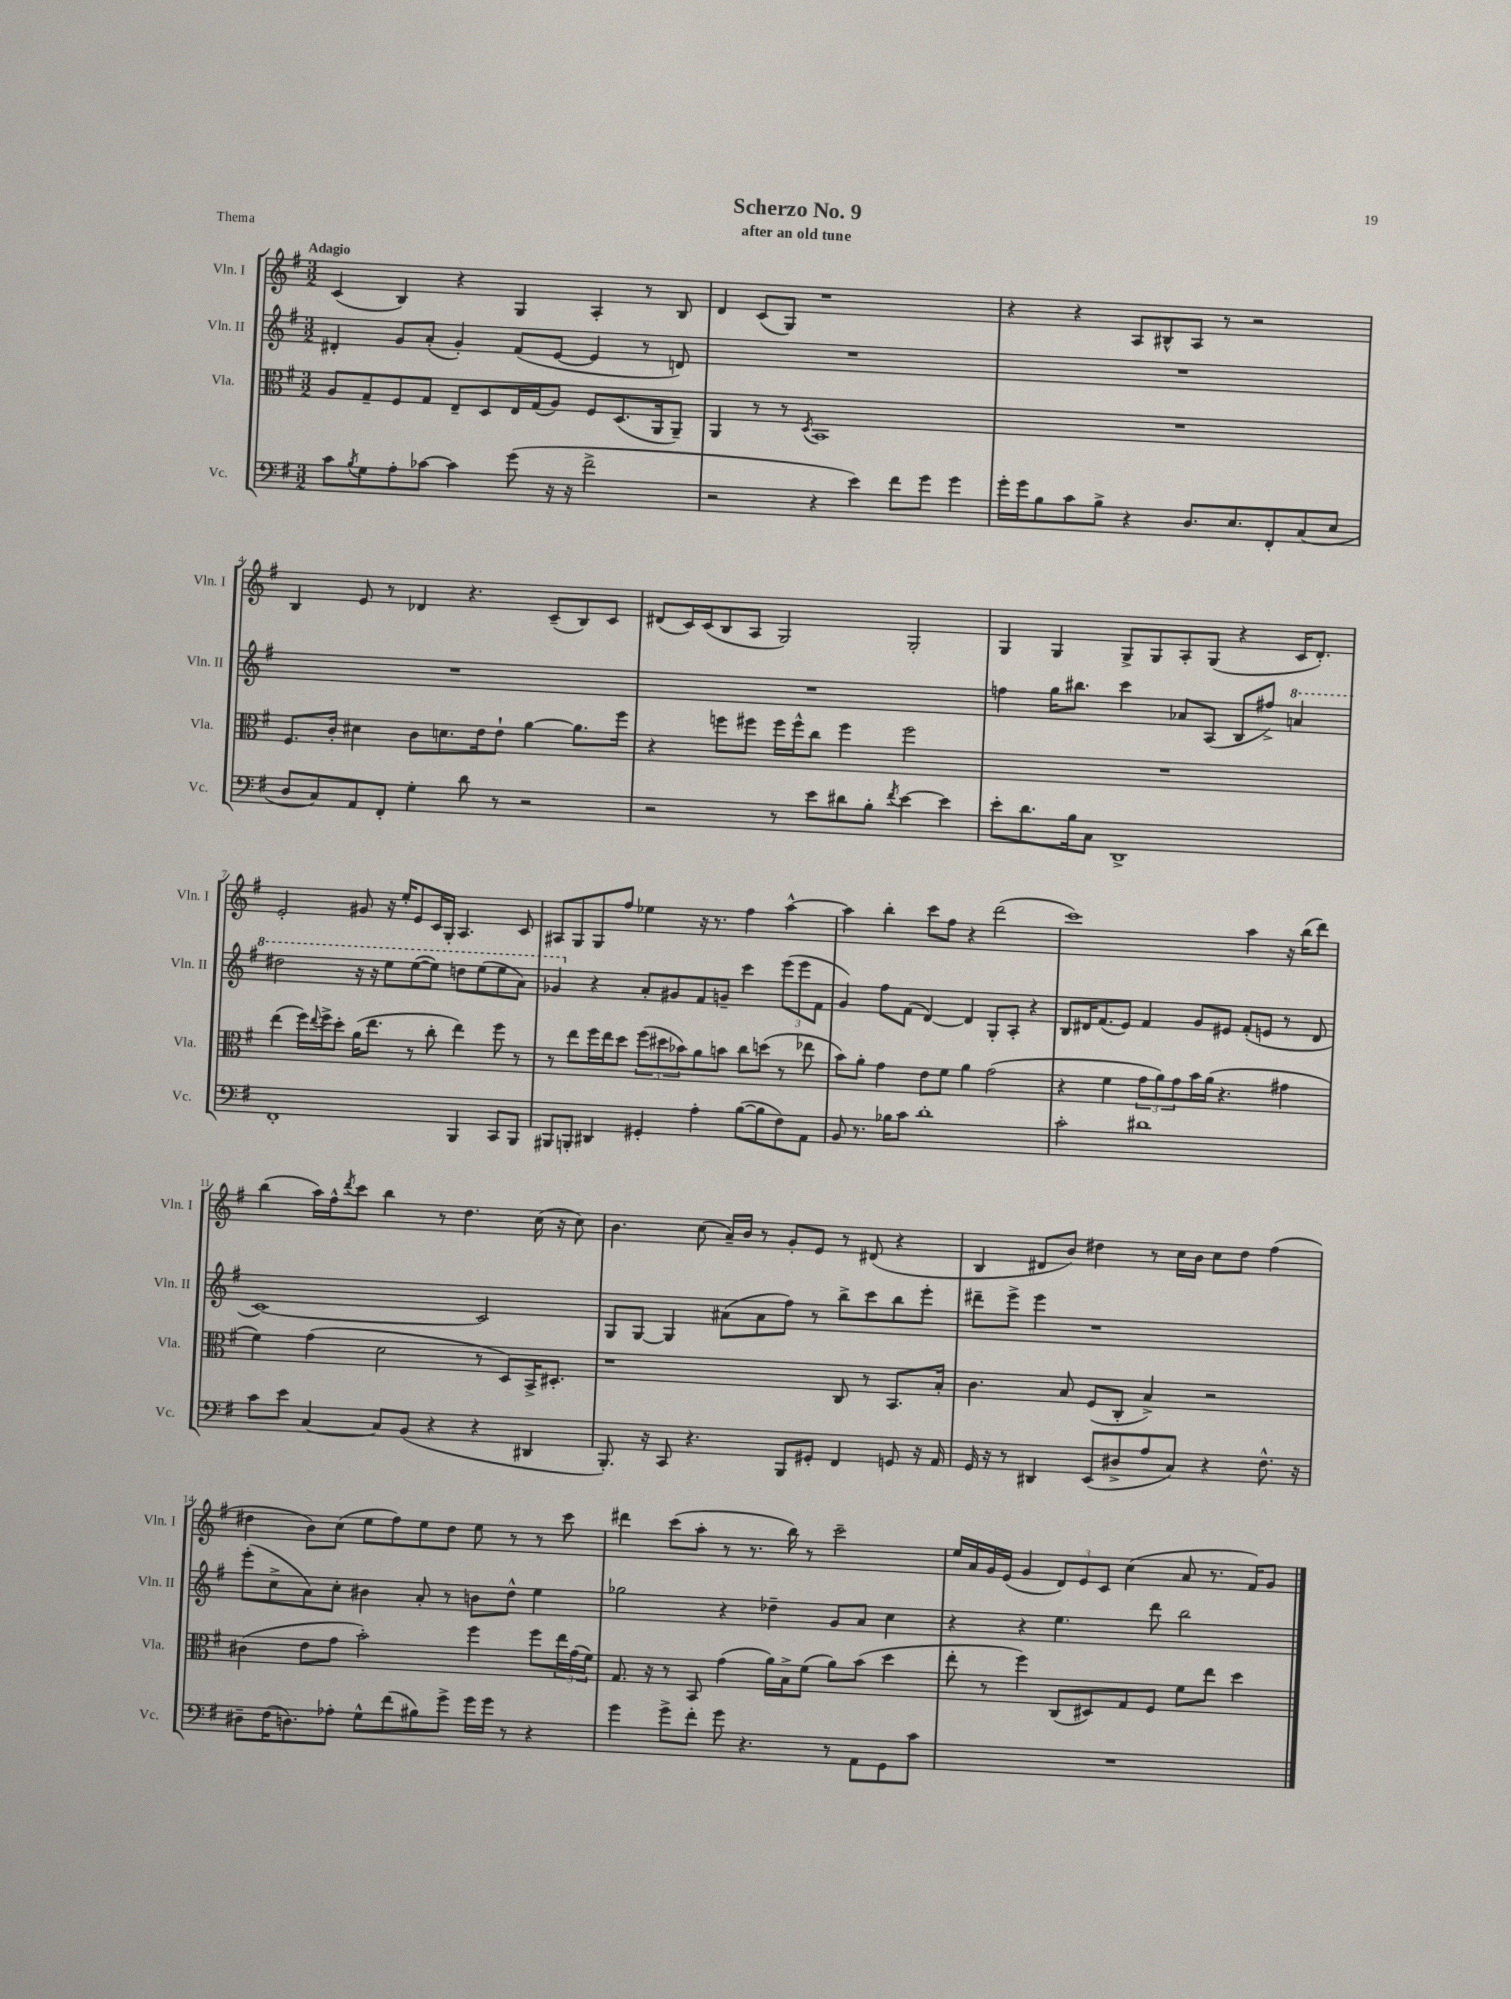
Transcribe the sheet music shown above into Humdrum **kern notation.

**kern	**kern	**kern	**kern
*part4	*part3	*part2	*part1
*staff4	*staff3	*staff2	*staff1
*I"Vc.	*I"Vla.	*I"Vln. II	*I"Vln. I
*I'Vc.	*I'Vla.	*I'Vln. II	*I'Vln. I
*clefF4	*clefC3	*clefG2	*clefG2
*k[f#]	*k[f#]	*k[f#]	*k[f#]
*M3/2	*M3/2	*M3/2	*M3/2
=1	=1	=1	=1
!	!	!	!LO:TX:a:B:t=Adagio
8c\L	8A/L	4d#X'/	(4c/
8qB/	.	.	.
8G\	8G~/	.	.
8A'\	8F#/	8g/L	4B/)
[8c-X\J	8G/J	(8a'/J	.
4c-\]	8E~/L	4g'/)	4r
.	8D/	.	.
(8g\	16E/L	(8f#/L	4G/
.	(16G/J	.	.
16r	8A/J)	[8e/J	.
16r	.	.	.
2f#^\	8F#/L	4e/]	4A'/
.	(8.D/	.	.
.	.	8r	8r
.	16AA/k	.	.
.	8AA~/J)	8dn/)	8B/
=2	=2	=2	=2
2r	4AA/	1.r	4d/
.	8r	.	(8c/L
.	8r	.	8G/J)
.	8qD/	.	.
4r	1BB	.	1r
4e\)	.	.	.
8f#\L	.	.	.
8g\J	.	.	.
4g\	.	.	.
=3	=3	=3	=3
16g'\LL	1.r	1.r	4r
16g\J	.	.	.
8B\	.	.	.
8c\	.	.	4r
8B^\J	.	.	.
4r	.	.	8A/L
.	.	.	8B#X^^/
8.D/L	.	.	8A/J
.	.	.	8r
8.E/	.	.	.
.	.	.	2r
8FF#'/	.	.	.
(8C/	.	.	.
8E/J	.	.	.
!!LO:LB:g=z
=4	=4	=4	=4
8D/L	8.F#/L	1.r	4B/
8C/)	.	.	.
.	16c'/Jk	.	.
8AA/	4d#X\	.	8e/
8FF#'/J	.	.	8r
4G'\	8c\L	.	4d-X/
.	8.dn\	.	.
8d\	.	.	4.r
.	16e\k	.	.
8r	8e`\J	.	.
2r	[4a\	.	.
.	.	.	(8c~/L
.	8.a\L]	.	8B/)
.	.	.	8c/J
.	16ff#\Jk	.	.
=5	=5	=5	=5
2r	4r	1.r	(8d#X/L
.	.	.	16c/L)
.	.	.	(16c/J
.	8ffn\L	.	8B/
.	8ff#X\J	.	8A/J
8r	16ff#\LL	.	2G/)
.	16ff#^^\J	.	.
8e\L	8cc\J	.	.
8d#X\	4ff#\	.	.
8B'\J	.	.	.
8qf#/	.	.	.
[4e\	2ff#\	.	2G'/
4e\]	.	.	.
=6	=6	=6	=6
8e'\L	1.r	4ffn\	4G/
8.d\	.	.	.
.	.	16gg\KL	4G/
16B\k	.	8.bb#X\J	.
8C\J	.	.	.
1DD^	.	4ccc\	8G^/L
.	.	.	8G/
.	.	8a-X/L	8A'/
.	.	(8A/J	(8G/J
.	.	8B/L	4r
.	.	8ff#X^/J)	.
*	*	*8va	*
.	.	4aan/	16c/KL
.	.	.	8.d'/J)
!!LO:LB:g=z
=7	=7	=7	=7
1FF#'	(4ee\	2ddd#X\	2e'/
.	16ff#\LL)	.	.
.	8qqee/	.	.
.	16ff#^\J	.	.
.	8dd'\J	.	.
.	(16a\KL	16r	8g#X/
.	8.ee\J	16r	.
.	.	8eee\L	16r
.	.	.	16ee'/KL
.	8r	([8eee\	8e/
.	8cc'\	8eee\J])	16c/L
.	.	.	16G'/JJ
4BBB/	4ee\)	8dddn\L	4.A/
.	.	(8eee\	.
8CC/L	8ff#\	8eee\	.
8BBB/J	8r	8aa\J)	8c/
=8	=8	=8	=8
8BBB#X/L	8r	4gg-X/	8A#X/L
8BBBn'/J	8ee\L	.	8G/
*	*	*X8va	*
4DD#X/	16ff#\L	4r	8G/
.	16ee\J	.	.
.	8dd\J	.	8ff#/J
4GG#X'/	(12ff#\L	8a'/L	4ee-X\
.	12dd#X\	.	.
.	.	8g#X/	.
.	12b-X\)	.	.
4A'\	8a\	8f#/	16r
.	.	.	8.r
.	8bn\J	8gn~/J	.
([8B\L	8cc\L	4ccc\	4ff#\
8B\]	(8ddn\J	.	.
8F#\)	8r	(12eee\L	[4aa^^\
.	.	12eee\	.
8AA\J	8ee-X\	.	.
.	.	12f#\J	.
=9	=9	=9	=9
8BB/	8b\L)	4g/)	4aa\]
8.r	8a'\J	.	.
.	4g\	8ff#\L	4bb'\
16B-X\KL	.	.	.
8c\J	.	(8f#\J	.
1d'	8e\L	[4d/)	8ccc\L
.	8f#\J	.	8ff#\J
.	4a\	4d/]	4r
.	(2g\	8G'/L	(2ddd\
.	.	8A'/J	.
.	.	4r	.
=10	=10	=10	=10
2c'\	4r	8B/L	1ccc)
.	.	16d#X/K	.
.	.	(8.f#/	.
.	4f#\	.	.
.	.	8e/J)	.
1d#X	12g\L	4f#/	.
.	12a\)	.	.
.	12g\	.	.
.	16b\L	8g/L	.
.	(16a\JJ	.	.
.	4.r	8e#X/J	.
.	.	(8f#'/L	4aa\
.	.	8en/J	.
.	4g#X\	8r	16r
.	.	.	(16bb\KL
.	.	8d#/	8ddd\J)
!!LO:LB:g=z
=11	=11	=11	=11
8c\L	4f#\)	[1c)	(4bb\
8e\J	.	.	.
[4C/	(4g\	.	16aa\LL)
.	.	.	16ff#^^\J
.	.	.	8qddd/
.	.	.	8ccc\J
8C/L]	2d\	.	4bb\
(8BB/J	.	.	.
4r	.	.	8r
.	.	.	4.dd\
4r	8r	2c/]	.
.	8D/L)	.	.
4DD#X/	16BB^/K	.	(16cc\
.	8.D#X'/J	.	16r
.	.	.	8cc\)
=12	=12	=12	=12
8.BBB'/)	1r	8G/L	4.b\
.	.	[8G/J	.
16r	.	.	.
8CC/	.	4G/]	.
4.r	.	.	(8cc\
.	.	(8a#X\L	16a~/LL)
.	.	.	16b/JJ
.	.	8a#\	8r
8BBB/L	.	8ff#\J)	8g'/L
8GG#X'/J	.	8r	8e/J
4FF#/	8C/	8bb^\L	8r
.	8r	8ccc\	(8d#X/
8GGn/	8.BB/L	8bb\	4r
16r	.	8eee'\J	.
16AA/	16B'/Jk	.	.
=13	=13	=13	=13
16GG/	4.c\	8ddd#X~\L	4B/
16r	.	.	.
8r	.	8eee^\J	.
4DD#X/	.	4eee\	8d#X/L
.	8B/	.	8b/J)
(8EE/L	(8F#/L	1r	4dd#X\
8D#X^/	8C'/J	.	.
8A/	4B^/)	.	8r
8C/J)	.	.	16cc\LL
.	.	.	16b\JJ
4r	2r	.	8cc\L
.	.	.	8dd#\J
8.F#^^\	.	.	(4ff#\
16r	.	.	.
!!LO:LB:g=z
=14	=14	=14	=14
8D#X~\L	(4c#X\	(8eee'\L	4dd#X\
(16F#\K	.	8cc^\	.
8.Dn\)	.	.	.
.	8e\L	8a\)	8b\L)
8A-X'\J	8g\J	8cc'\J	(8cc\J
8G^^\L	2b'\)	4b#X\	8ee\L
(8f#\	.	.	8ff#\)
8B#X\)	.	8a'/	8ee\
8g^\J	.	8r	8dd#\J
16g\LL	4ff#\	8bn\L	8ee\
16g\JJ	.	.	.
8r	.	8dd^^\J	8r
4r	8ff#\L	4ee\	8r
.	24ee\L	.	8ccc\
.	(24g\	.	.
.	24f#\JJ)	.	.
=15	=15	=15	=15
4g\	8.G/	2gg-X\	4ddd#X\
.	16r	.	.
8g^\L	8r	.	(8ccc\L
8f#'\J	8BB/	.	8aa'\J
8g\	(4g\	4r	8r
4.r	.	.	8.r
.	16a\LL)	4dd-X~\	.
.	16B^\J	.	16bb\)
.	(8f#\J	.	8r
8r	8a\L)	8g/L	2ccc~\
8AA\L	(8b\J	8a/J	.
8GG\	4dd\	4cc\	.
8c\J	.	.	.
=16	=16	=16	=16
1.r	8ee'\	4r	16ee/LL
.	.	.	16a/
.	8r	.	16g/
.	.	.	(16e/JJ
.	4ff#\)	4r	4g/
.	(8C/L	4.ee\	12d/L)
.	.	.	12e/
.	8D#X/)	.	.
.	.	.	12c/J
.	8G/	.	(4cc\
.	8F#/J	8ddd\	.
.	8f#\L	2bb\	8a/
.	8ee\J	.	8.r
.	4dd\	.	.
.	.	.	16f#/KL)
.	.	.	8g/J
==	==	==	==
*-	*-	*-	*-
